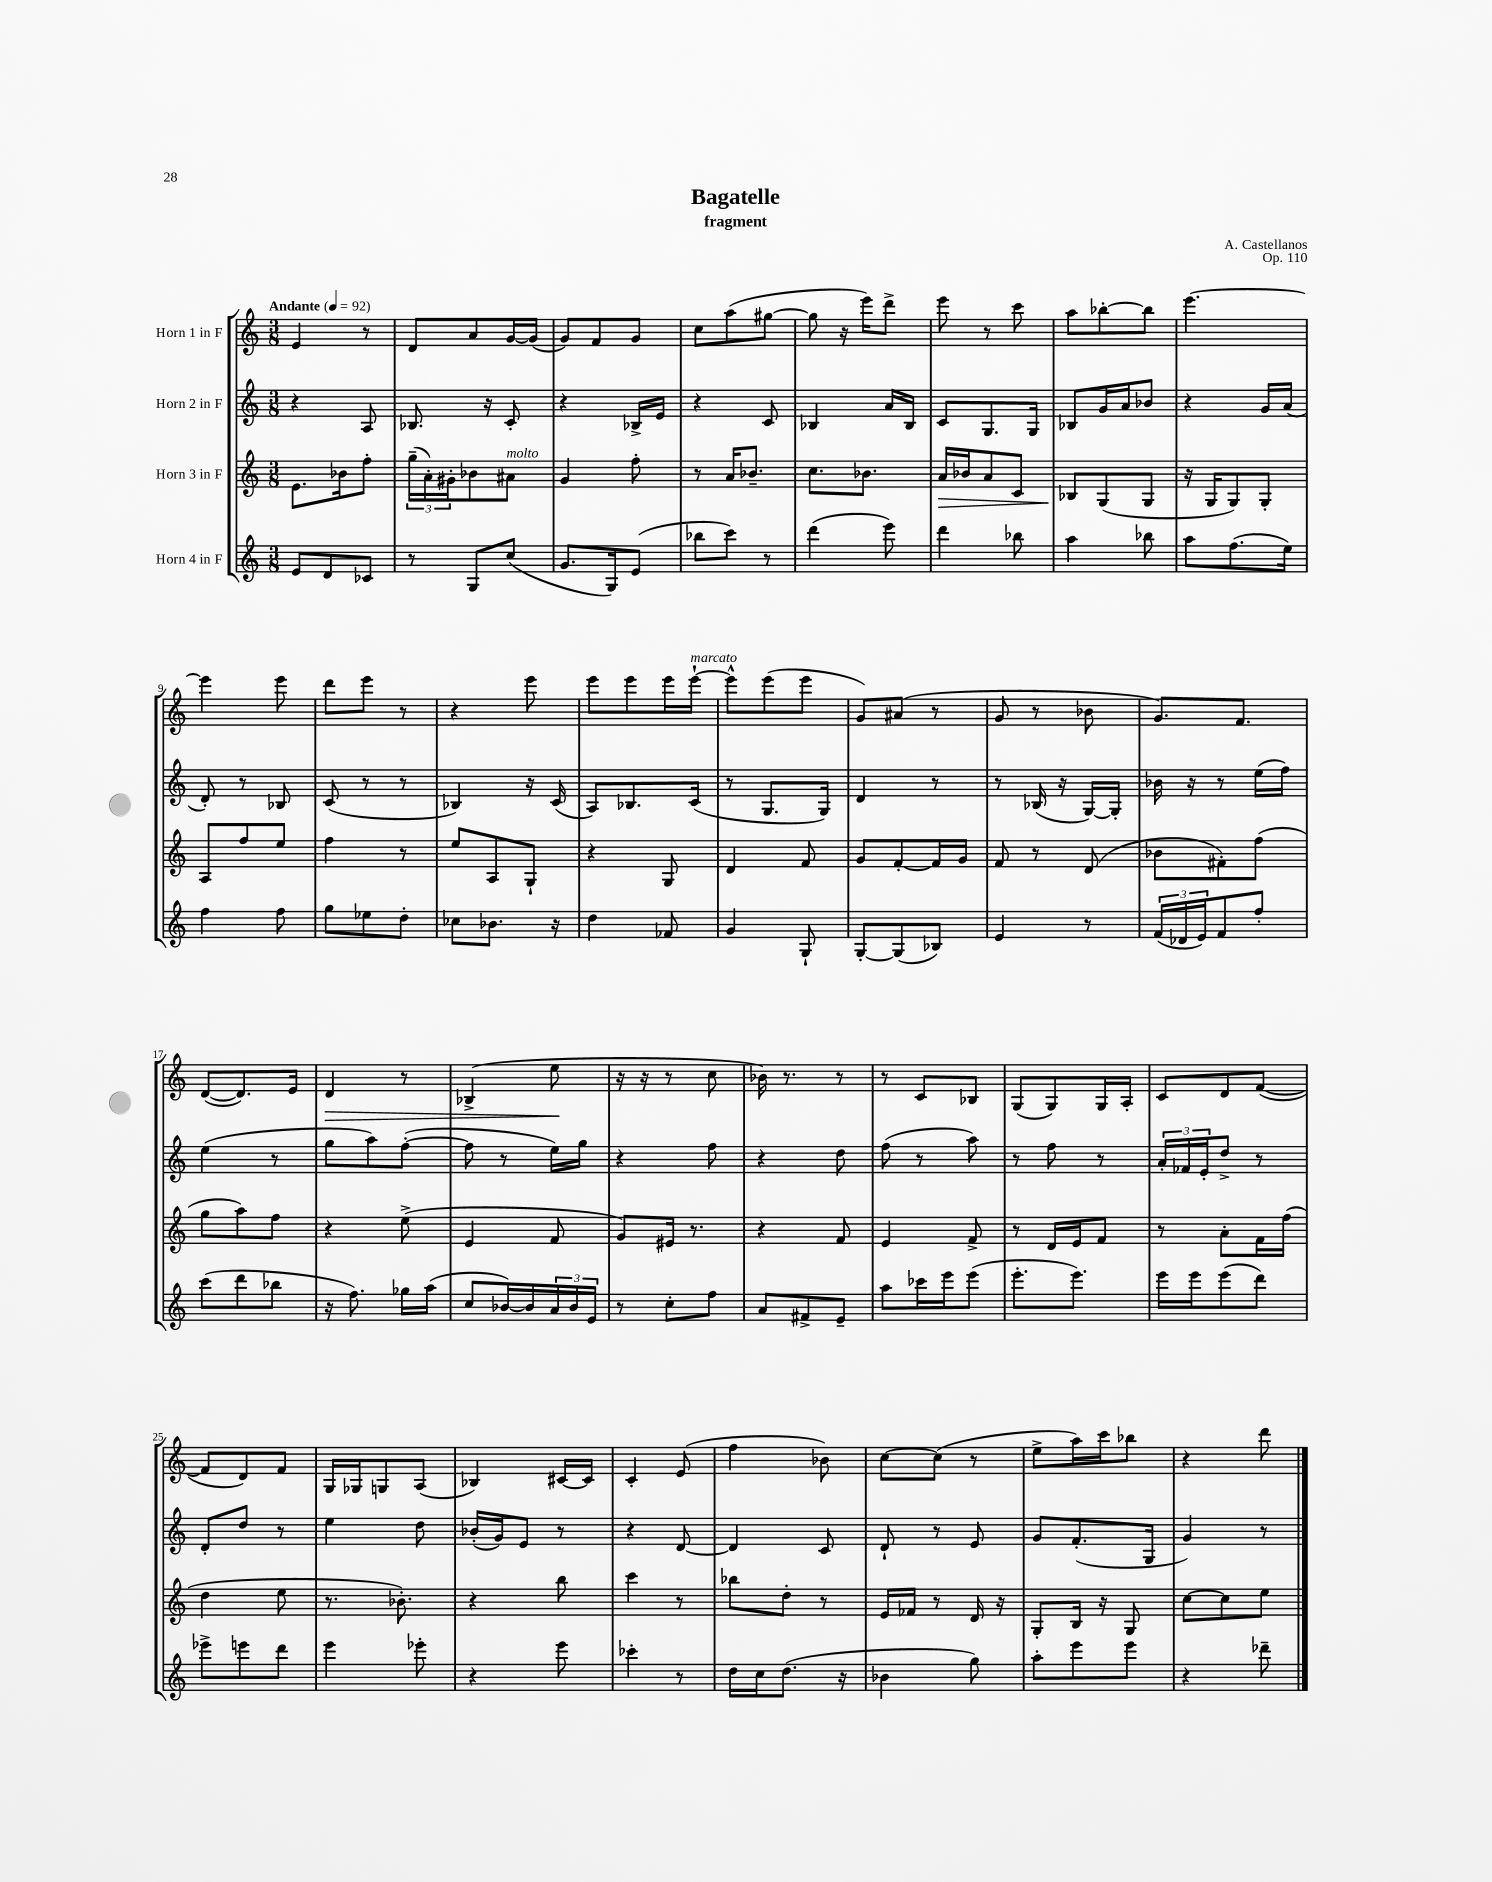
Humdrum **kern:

**kern	**kern	**kern	**kern
*staff4	*staff3	*staff2	*staff1
*clefG2	*clefG2	*clefG2	*clefG2
*k[]	*k[]	*k[]	*k[]
*M3/8	*M3/8	*M3/8	*M3/8
*MM92	*MM92	*MM92	*MM92
8e	8.e	4r	4e
8d	.	.	.
.	16b-	.	.
8c-	8ff'	8A	8r
=	=	=	=
8r	(24gg~	8.B-	8d
.	24a')	.	.
.	24g#'	.	.
8G	8b-	.	8a
.	.	16r	.
(8cc	8a#	8c'	[16g
.	.	.	(16g]
=	=	=	=
8.g	4g	4r	8g)
.	.	.	8f
16G)	.	.	.
(8e	8ff'	16B-^	8g
.	.	16e	.
=	=	=	=
8bb-	8r	4r	8cc
8ccc)	16a	.	(8aa
.	8.b-~	.	.
8r	.	8c	[8gg#
=	=	=	=
(4ddd	8.cc	4B-	8gg#]
.	.	.	16r
.	8.b-	.	16eee)
8eee)	.	16a	8ddd^
.	.	16B-	.
=	=	=	=
4ddd	16a	8c	8eee
.	16b-	.	.
.	8a	8.G	8r
8bb-	8c	.	8ccc
.	.	16G	.
=	=	=	=
4aa	8B-	8B-	8aa
.	(8G	16g	[8bb-'
.	.	16a	.
8bb-	8G	8b-	8bb-]
=	=	=	=
8aa	16r	4r	[4.eee
.	16G	.	.
(8.ff	8G)	.	.
.	8G'	16g	.
16ee)	.	(16a	.
=	=	=	=
4ff	8A	8d')	4eee]
.	8ff	8r	.
8ff	8ee	8B-	8eee
=	=	=	=
8gg	4ff	(8c	8ddd
8ee-	.	8r	8eee
8dd'	8r	8r	8r
=	=	=	=
8cc-	8ee	4B-)	4r
8.b-	8A	.	.
.	8G`	16r	8eee
16r	.	(16c	.
=	=	=	=
4dd	4r	8A)	8eee
.	.	8.B-	8eee
8f-	8G	.	16eee
.	.	(16c	[16eee`
=	=	=	=
4g	4d	8r	8eee^^]
.	.	8.G	(8eee
8G`	8f	.	8eee
.	.	16G)	.
=	=	=	=
[8G'	8g	4d	8g)
(8G]	[8f'	.	(8a#
8B-)	16f]	8r	8r
.	16g	.	.
=	=	=	=
4e	8f	8r	8g
.	8r	(16B-	8r
.	.	16r	.
8r	(8d	[16G)	8b-
.	.	16G']	.
=	=	=	=
(24f	8b-	16b-	8.g)
24d-	.	.	.
.	.	16r	.
24e)	.	.	.
8f	8f#')	8r	.
.	.	.	8.f
8ff'	(8ff	(16ee	.
.	.	16ff)	.
=	=	=	=
(8ccc	8gg	(4ee	([8d
8ddd	8aa)	.	8.d])
8bb-	8ff	8r	.
.	.	.	16e
=	=	=	=
16r	4r	8gg	4d
8.ff)	.	.	.
.	.	8aa)	.
16gg-	(8ee^	([8ff'	8r
(16aa	.	.	.
=	=	=	=
8cc	4e	8ff]	(4B-^
[16b-)	.	8r	.
16b-]	.	.	.
24a	8f	16ee)	8ee
24b-	.	.	.
.	.	16gg	.
24e	.	.	.
=	=	=	=
8r	8g)	4r	16r
.	.	.	16r
8cc'	16e#	.	8r
.	8.r	.	.
8ff	.	8ff	8cc
=	=	=	=
8a	4r	4r	16b-)
.	.	.	8.r
8f#^	.	.	.
8e~	8f	8dd	8r
=	=	=	=
8aa	4e	(8ff	8r
16ccc-	.	8r	8c
16eee	.	.	.
(8eee	8f^	8aa)	8B-
=	=	=	=
8.eee'	8r	8r	(8G
.	16d	8ff	8G)
8.eee)	16e	.	.
.	8f	8r	16G
.	.	.	16A'
=	=	=	=
16eee	8r	24a'	8c
.	.	24f-	.
16eee	.	.	.
.	.	24e'	.
(8eee	8a'	8dd^	8d
8ddd)	16f	8r	([8f
.	(16ff	.	.
=	=	=	=
8eee-^	4dd	8d'	8f]
8eee	.	8dd	8d)
8ddd	8ee	8r	8f
=	=	=	=
4eee	8.r	4ee	16G
.	.	.	16G-
.	.	.	8G
.	8.b-')	.	.
8eee-'	.	8dd	(8A
=	=	=	=
4r	4r	(16b-'	4B-)
.	.	16g)	.
.	.	8e	.
8eee	8bb	8r	[16c#
.	.	.	16c#]
=	=	=	=
4ccc-'	4ccc	4r	4c'
8r	8r	[8d	(8e
=	=	=	=
16dd	8bb-	4d]	4ff
16cc	.	.	.
(8.dd	8dd'	.	.
.	8r	8c	8b-)
16r	.	.	.
=	=	=	=
4b-	16e	8d`	[8cc
.	16f-	.	.
.	8r	8r	(8cc]
8gg)	16d	8e	8r
.	16r	.	.
=	=	=	=
8aa'	8G'	8g	8ee^
8eee	16B	(8.f'	16aa)
.	16r	.	16ccc
8eee	8G	.	8bb-
.	.	16G	.
=	=	=	=
4r	[8cc	4g)	4r
.	8cc]	.	.
8ddd-~	8ee	8r	8ddd
==	==	==	==
*-	*-	*-	*-
